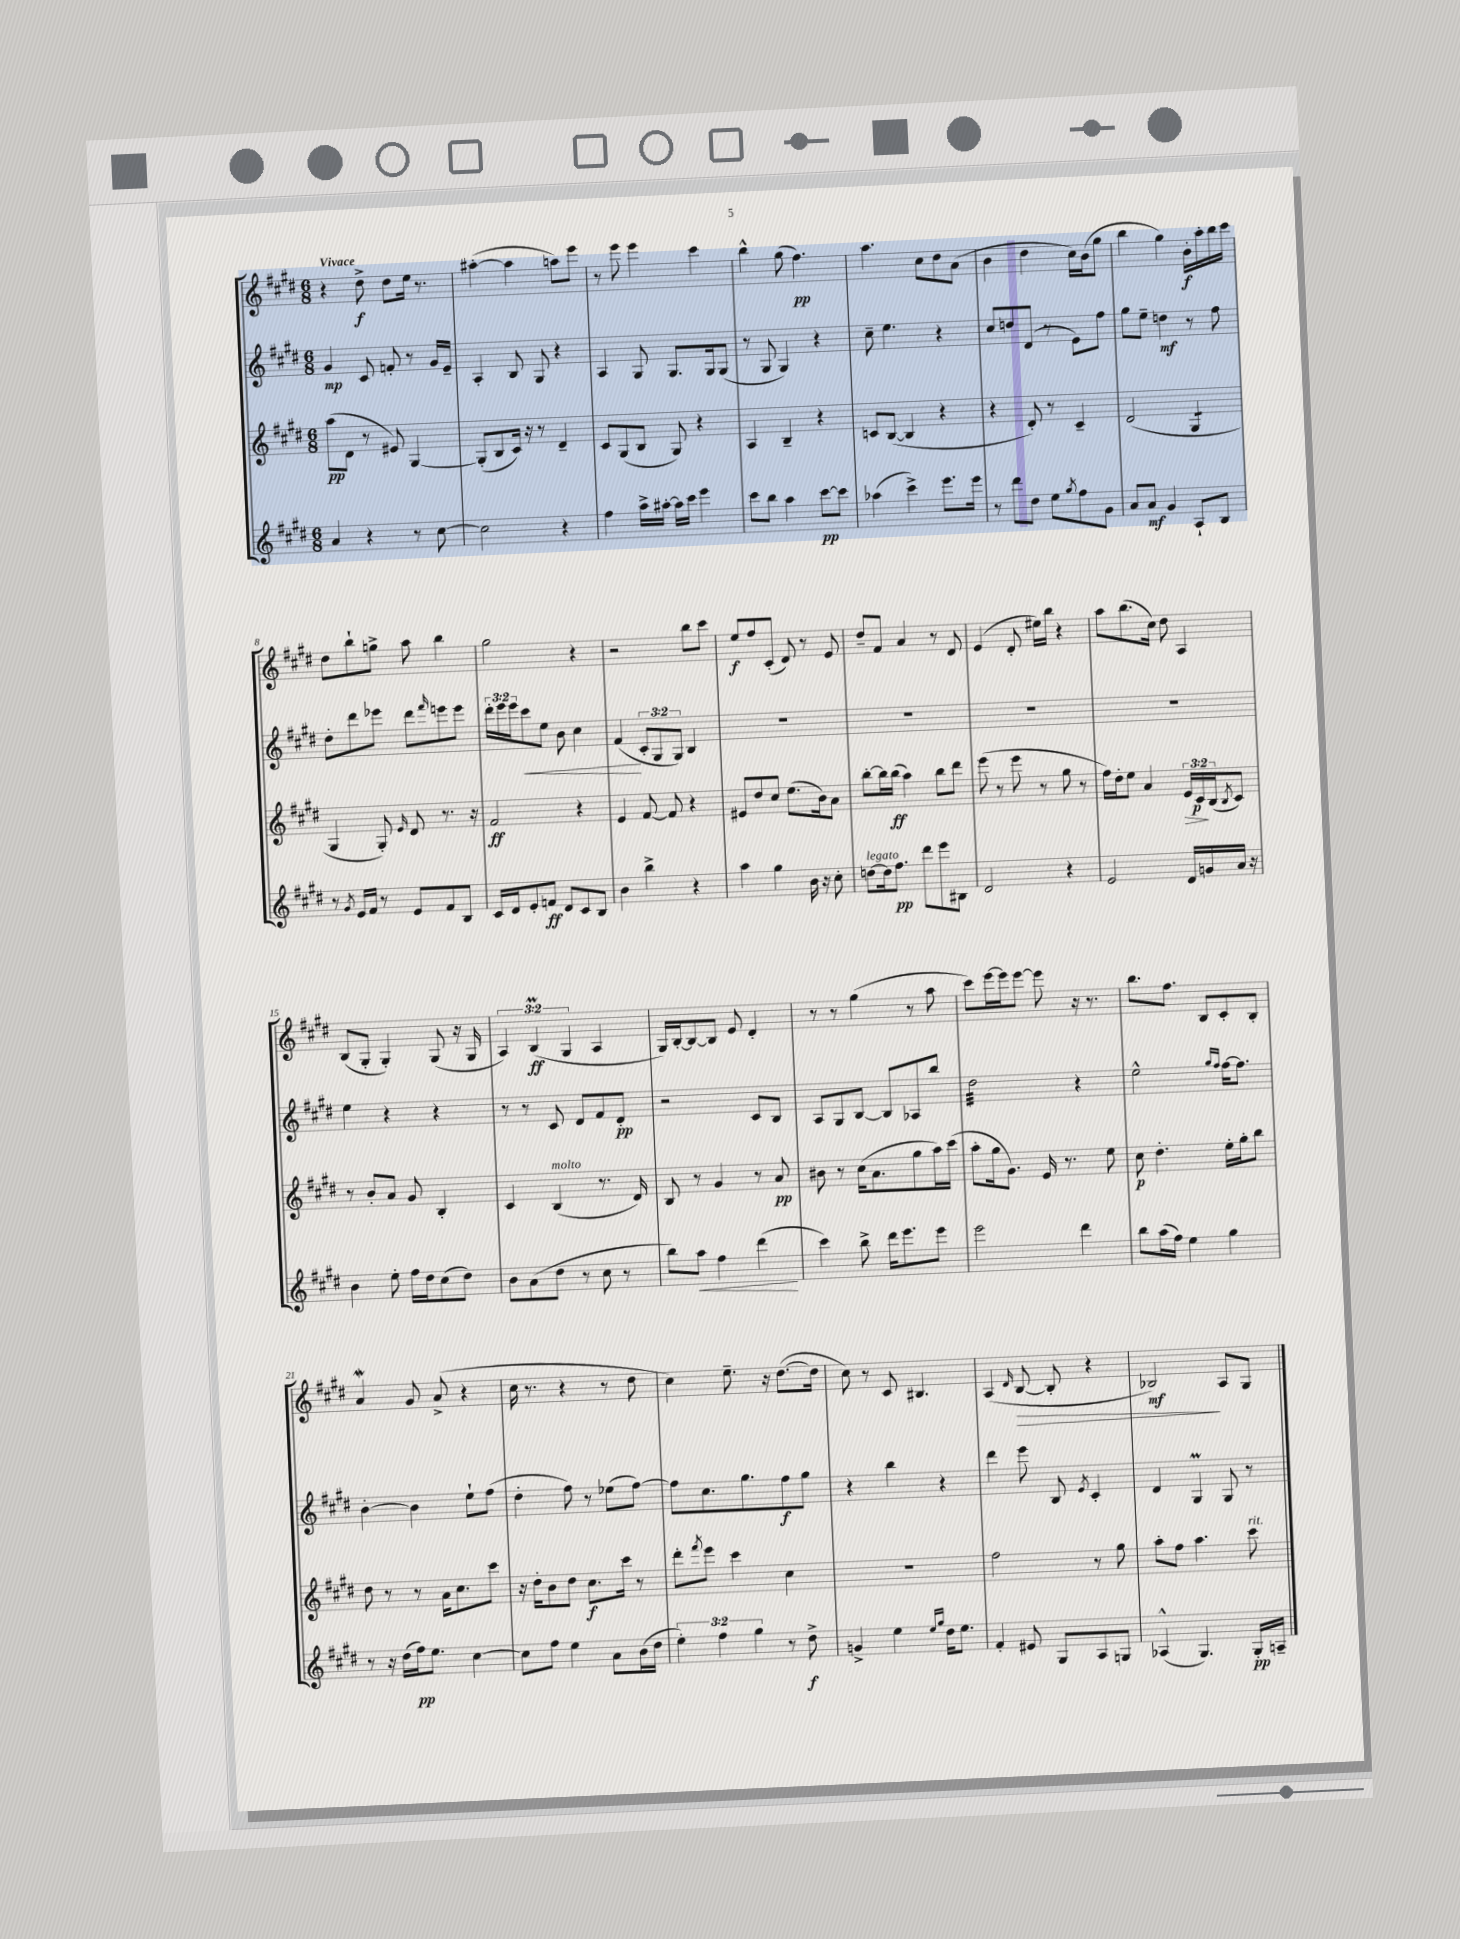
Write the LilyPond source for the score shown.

<<
\new StaffGroup <<
\new Staff = "s0" {
    \clef treble \key e \major \numericTimeSignature \time 6/8 \override Staff.TupletNumber.text = #tuplet-number::calc-fraction-text \tempo "Vivace"
    r4 dis''8->\f dis''8 e''16 r8. |
    ais''4~-.( ais''4 a''8) e'''8 |
    r8 e'''8 e'''4 cis'''4 |
    b''4-^ gis''8( fis''4.\pp) |
    a''4. cis''8 dis''8 a'8( |
    b'4 dis''4 cis''16) b'16( gis''8 |
    b''4 gis''4) b'16-.\f a''16-. b''16 cis'''16 |
    dis''8 b''8-! g''8-> a''8 b''4 |
    gis''2 r4 |
    r2 b''8 cis'''8 |
    e''8\f fis''8 cis'8-.( dis'8) r8 e'8 |
    dis''8-- fis'8 a'4 r8 dis'8 |
    e'4( dis'8-. eis''16) b''16 r4 |
    a''8 b''8.( cis''16) dis''8 a4 |
    b8( gis8-. gis4-.) gis8( r16 gis16 |
    \tuplet 3/2 { a4) b4\prall\ff( gis4 } a4 |
    gis16) b16~-. b8~ b8 e'8 dis'4-. |
    r8 r8 gis''4( r8 a''8 |
    cis'''8) e'''16~ e'''16 e'''8~ e'''8 r16 r8. |
    b''8. fis''8. b8 cis'8-. b8-. |
    a'4\mordent gis'8 a'8->( r4 |
    cis''16 r8. r4 r8 dis''8 |
    cis''4) e''8.-- r16 dis''8.~( dis''16 |
    cis''8) r8 cis'8 bis4. |
    a4( \grace { dis'16 } b8~\> b8-. r4 |
    bes2\mf\!) a8 gis8 \bar "|." |
}
\new Staff = "s1" {
    \clef treble \key e \major \numericTimeSignature \time 6/8 \override Staff.TupletNumber.text = #tuplet-number::calc-fraction-text
    gis'4\mp cis'8 f'8-. r8 gis'16 e'16-- |
    a4-. b8 gis8 r4 |
    a4 gis8 gis8. gis16 gis8( |
    r8 gis8 gis4) r4 |
    cis''8-- e''4. r4 |
    cis''8 d''8 dis'8( r8 e'8) fis''8 |
    gis''8 e''8-- d''4\mf r8 fis''8 |
    dis''8-. dis'''8 ees'''8 dis'''8 \grace { fis'''16 } e'''8 e'''8 |
    \tuplet 3/2 { dis'''16-. e'''16 e'''16 } cis'''8\< e''8 b'8 cis''4 |
    fis'4\!( \tuplet 3/2 { cis'8-. gis8 gis8) } b4 |
    R2. |
    R2. |
    R2. |
    R2. |
    e''4 r4 r4 |
    r8 r8 cis'8 dis'8 fis'8 dis'8-.\pp |
    r2 cis'8 b8 |
    a8 gis8 b8~ b8 aes8 b''8 |
    dis''2:32 r4 |
    e''2-^ \grace { gis''16 fis''16 } fis''16~ fis''8. |
    b'4~-. b'4 e''8-! fis''8( |
    dis''4-. fis''8) r8 ees''8( fis''8~) |
    fis''8 cis''8. gis''8. fis''8\f gis''8 |
    r4 b''4 r4 |
    dis'''4 e'''8 b8 \acciaccatura { e'8 } cis'4-. |
    dis'4 gis4\prall gis8 r8 \bar "|." |
}
\new Staff = "s2" {
    \clef treble \key e \major \numericTimeSignature \time 6/8 \override Staff.TupletNumber.text = #tuplet-number::calc-fraction-text
    a''8\pp( dis'8 r8 eis'8) gis4~ |
    gis8-.( b8 cis'16) r16 r8 dis'4-- |
    cis'8 gis8( b8 gis8) r4 |
    a4 b4-- r4 |
    c'8 b8~( b4 r4 |
    r4 dis'8-.) r8 cis'4-- |
    dis'2( gis4:8 |
    gis4 gis8-.) \grace { e'16 } dis'8 r8. r16 |
    fis'2\ff r4 |
    e'4 fis'8~ fis'8 r4 |
    eis'8 dis''8 cis''8 e''8.( b'16) a'8 |
    b''8~-. b''16 b''16\ff( a''4) b''8 dis'''8 |
    e'''8( r8 e'''8 r8 gis''8 r8 |
    fis''16) dis''16-. e''8 a'4 \tuplet 3/2 { e'16\> cis'16\p\! b16( } \acciaccatura { b8 } cis'8) |
    r8 b'8-. a'8 gis'8 b4-. |
    cis'4 b4^\markup { \italic "molto" }( r8. dis'16) |
    b8 r8 gis'4 r8 a'8\pp |
    bis'8 r8 cis''16( a'8. gis''8 a''16) cis'''16( |
    a''8-. gis''16 gis'8.) e'16 r8. e''8 |
    cis''8\p dis''4.-. e''16-. gis''16-. b''8 |
    dis''8 r8 r8 a'16 cis''8. cis'''8 |
    r16 dis''16-. b'8 dis''8 cis''8.\f cis'''16 r8 |
    dis'''8-. \acciaccatura { fis'''8 } e'''8 cis'''4 cis''4 |
    R2. |
    fis''2 r8 gis''8 |
    a''8-. fis''8 a''4. cis'''8^\markup { \italic "rit." } \bar "|." |
}
\new Staff = "s3" {
    \clef treble \key e \major \numericTimeSignature \time 6/8 \override Staff.TupletNumber.text = #tuplet-number::calc-fraction-text
    a'4 r4 r8 cis''8~ |
    cis''2 r4 |
    fis''4 a''16-> ais''16~-. ais''16 cis'''16 e'''4 |
    cis'''8 b''8 a''4 cis'''8~\pp cis'''8 |
    aes''4( cis'''4->) e'''8. e'''16 |
    r8 dis'''8 dis''8 e''8 \acciaccatura { gis''8 } fis''8 gis'8 |
    a'8 a'8\mf gis'4 a8-! b8 |
    r8 \acciaccatura { gis'8 } e'16 fis'16 r8 e'8 fis'8 b8 |
    cis'16 dis'16 e'8-. f'8\ff dis'8 cis'8 b8 |
    b'4 b''4-> r4 |
    a''4 gis''4 b'16 r16 cis''8-. |
    d''8~^\markup { \italic "legato" } d''16 fis''8.\pp dis'''8 e'''8 bis8 |
    dis'2 r4 |
    e'2 dis'16 g'16 a'16 r16 |
    b'4 e''8-. fis''16 dis''16 cis''8( dis''8) |
    b'8 a'8( dis''8 r8 cis''8 r8 |
    b''8) a''8\< fis''4 dis'''4\!( |
    cis'''4) b''8-> dis'''16 e'''8. e'''8 |
    e'''2 dis'''4 |
    b''8 a''16( fis''16) e''4 gis''4 |
    r8 r16 dis''16( fis''16\pp) e''8. cis''4~ |
    cis''8 fis''8 e''4 a'8 b'16( dis''16 |
    \tuplet 3/2 { e''4-.) fis''4 gis''4 } r8 dis''8->\f |
    g'4-> e''4 \grace { e''16 gis''16 } dis''16 e''8. |
    fis'4-. eis'8 gis8 a8 g8 |
    aes4-^( gis4.) gis16-.\pp a16-- \bar "|." |
}
>>
>>
